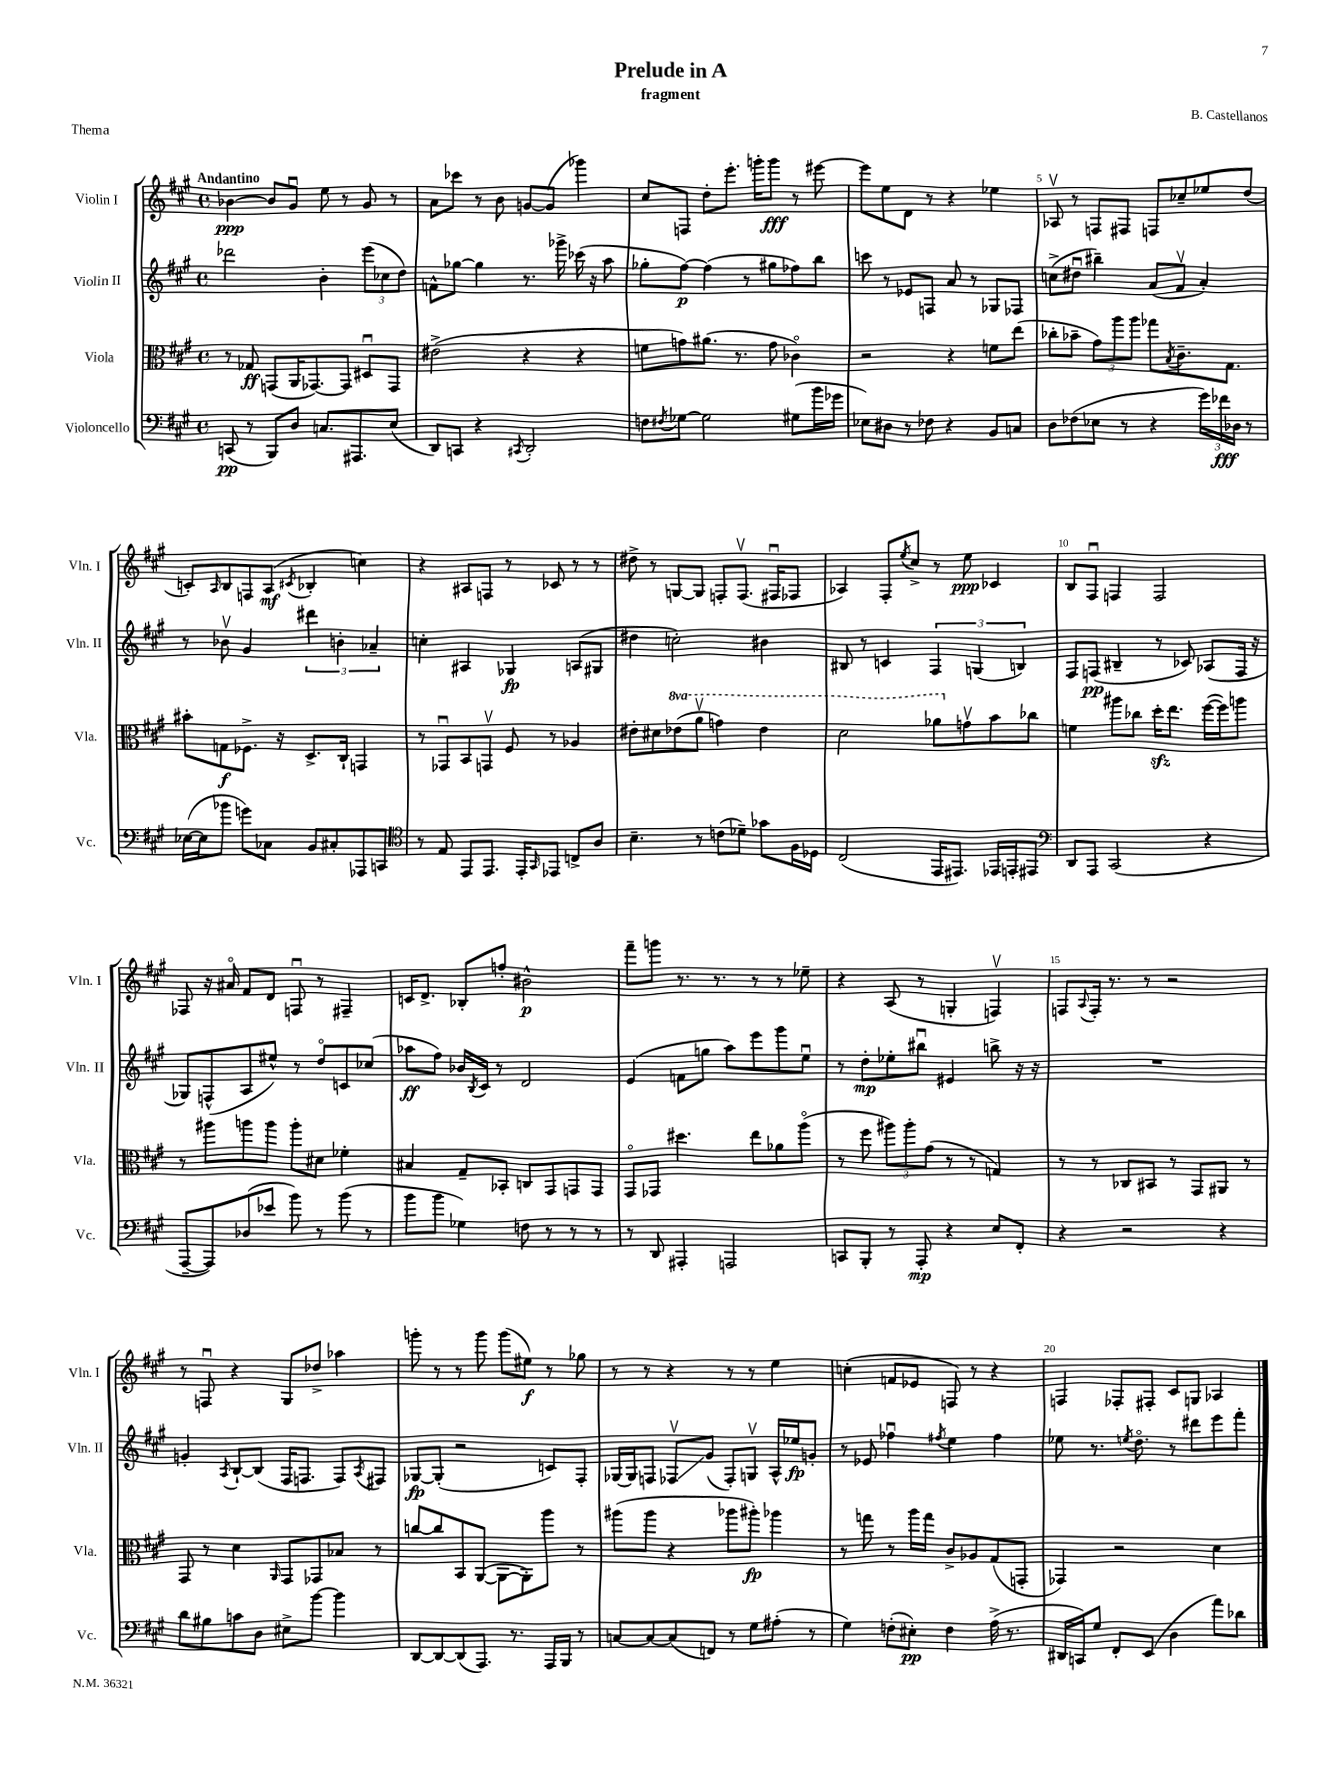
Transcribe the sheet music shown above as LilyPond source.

\header { title = "Prelude in A" composer = "B. Castellanos" subtitle = "fragment" piece = "Thema" }
<<
\new StaffGroup <<
\new Staff = "s0" \with { instrumentName = "Violin I" shortInstrumentName = "Vln. I" } {
    \clef treble \key a \major \defaultTimeSignature \time 4/4 \tempo "Andantino"
    bes'4~\ppp bes'8 gis'8\downbow e''8 r8 gis'8 r8 |
    a'8 ces'''8 r8 b'8 g'8~ g'8( ges'''4) |
    cis''8 f8 d''8-. e'''8.-. g'''16-. g'''8\fff r8 eis'''8~ |
    eis'''8 e''8 d'8 r8 r4 ees''4 |
    aes8\upbow r8 f8 fis8 f8 ces''8-- ees''8 d''8( |
    c'8-.) \grace { a16 } b8 f8 a8\mf( \acciaccatura { cis'8 } bes4-. c''4) |
    r4 ais8 f8 r8 ces'8 r8 r8 |
    dis''8-> r8 g8~ g8 f8-. f8.\upbow( fis16\downbow fes8 |
    aes4) fis8-. \acciaccatura { e''8 } cis''8-> r8 e''8\ppp ces'4 |
    b8 fis8\downbow f4 f2 |
    fes8 r16 ais'16\flageolet fis'8 d'8 f8\downbow r8 fis4-- |
    c'16 d'8.-> bes8-. f''8-. bis'2-^\p |
    fis'''8-- g'''8 r8. r8. r8 r8 ees''8-- |
    r4 a8( r8 g4-. f4\upbow) |
    f8 \appoggiatura { a8 } f16-. r8. r8 r2 |
    r8 f8\downbow r4 gis8 des''8-> aes''4 |
    g'''8-. r8 r8 g'''8 g'''8( eis''8\f) r8 ges''8 |
    r8 r8 r4 r8 r8 e''4 |
    c''4-.( f'8 ees'8 f8) r8 r4 |
    f4 fes8-. fis8-. cis'8 g8 aes4 \bar "|." |
}
\new Staff = "s1" \with { instrumentName = "Violin II" shortInstrumentName = "Vln. II" } {
    \clef treble \key a \major \defaultTimeSignature \time 4/4
    des'''2 b'4-. \tuplet 3/2 { e'''8( ces''8 d''8) } |
    f'8-^ ges''8~ ges''4 r8. ges'''16-> ces'''16( r16 a''8 |
    ges''8-. fis''8~\p) fis''4( r8 gis''8 fes''8) b''8 |
    c'''8 r8 ees'8 f8 a'8 r8 ges8 fes8 |
    c''8->( dis''8\downbow bis''4--) a'8( fis'8\upbow a'4-.) |
    r8 bes'8\upbow gis'4 \tuplet 3/2 { dis'''4 b'4-. aes'4-- } |
    c''4-. ais4 ges4\fp a8( gis8 |
    dis''4 c''2-.) bis'4 |
    bis8 r8 c'4 \tuplet 3/2 { fis4 g4( b4) } |
    fis8 f8\pp( bis4-- r8 ces'8) aes8( f16 r16 |
    ges8) f8-^( a8 eis''8-^) r8 d''8\flageolet c'8 ces''8( |
    aes''8\ff fis''8) bes'16 \acciaccatura { b8 } cis'16 r8 d'2 |
    e'4( f'8 g''8 a''8) e'''8 gis'''8 e''8\downbow |
    r8 d''8-.\mp ees''8-. bis''8\downbow eis'4 b''8-> r16 r16 |
    R1 |
    g'4-. \acciaccatura { a8 } b8~-! b8( fis16 f8. f8) \acciaccatura { a8 } fis8 |
    ges8~\fp ges8-.( r2 c'8) fis8-. |
    ges16~ ges16 f8 fes8\upbow\glissando gis'8( fes8-.) g8\upbow a16-^ ees''16\fp g'8-. |
    r8 ees'8 fes''4\downbow \acciaccatura { fis''8 } e''4 fis''4 |
    ees''8 r8. \acciaccatura { e''8 } d''8.\flageolet r8 dis'''8 e'''8 fis'''8-. \bar "|." |
}
\new Staff = "s2" \with { instrumentName = "Viola" shortInstrumentName = "Vla." } {
    \clef alto \key a \major \defaultTimeSignature \time 4/4 \set Staff.ottavationMarkups = #ottavation-simple-ordinals
    r8 ges8\ff g,8( a,16 ges,8.~) ges,8 dis8\downbow ges,8 |
    eis'2->( r4 r4 |
    f'8 g'8) ais'8.( r8. g'8 ces'4\flageolet) |
    r2 r4 f'8 e''8( |
    ces''8-. bes'8-- \tuplet 3/2 { gis'8) a''8 a''8 } ges''8 \acciaccatura { b8 } cis'8.-- gis8. |
    bis'8-. g8\f fes8.-> r16 d8.-> cis16-! g,4 |
    r8 ges,8\downbow b,8 g,8\upbow fis8 r8 aes4 |
    eis'8-. dis'8 \ottava #1 ees''8( a''8\upbow g''4) ees''4 |
    d''2 aes''8 \ottava #0 g'8\upbow b'8 ces''8 |
    f'4 ais''8 ces''8 d''16-.\sfz e''8. fis''16~( fis''16) a''8 |
    r8 ais''8 a''8 a''8 a''8-. dis'8 fes'4-. |
    bis4 gis8-- bes,8-. c8 gis,8 g,8 g,8 |
    gis,8\flageolet ges,8 dis''4. e''8 aes'8 a''8\flageolet( |
    r8 fis''8 \tuplet 3/2 { ais''8) ais''8-. gis'8( } r8 r8 g4) |
    r8 r8 ces8 bis,8 r8 gis,8 ais,8 r8 |
    gis,8 r8 d'4 \grace { a,16 } gis,8 ges,8 bes8 r8 |
    c''8~ c''8 b,8 a,8~( a,8~ a,8-.) a''8 r8 |
    ais''8( ais''8 r4 aes''8 ais''8-.\fp) aes''4 |
    r8 g''8 r8 a''16 g''16 cis'8-> aes8 gis8( g,8-. |
    ges,4) r2 d'4 \bar "|." |
}
\new Staff = "s3" \with { instrumentName = "Violoncello" shortInstrumentName = "Vc." } {
    \clef bass \key a \major \defaultTimeSignature \time 4/4
    c,8\pp( r8 b,,8) d8 c8. ais,,8. e8( |
    d,8) c,8 r4 \acciaccatura { cis,8 } d,2-. |
    f8 \acciaccatura { fis8 } ges8~ ges2 gis8( b'16 ges'16 |
    ees8) dis8 r8 fes8 r4 b,8 c8 |
    d8 fes8( ees8 r8 r4 \tuplet 3/2 { gis'16) fes'16\fff des16 } r8 |
    ees16~( ees16 bes'8 g'8) ces8 b,8 cis8-. aes,,8 c,8 |
    \clef tenor r8 e8 e,8 e,8. e,16-. \grace { gis,16 } ees,8 c8-> a8 |
    b4.-- r8 c'8( des'8--) ges'8 fis16 des16 |
    cis2( e,16 eis,8.) ees,16 e,16-. eis,8 |
    \clef bass d,8 a,,8 cis,2( r4 |
    a,,8~-- a,,8) des8( ees'8 b'8) r8 b'8( r8 |
    b'8 b'8 ges4) f8 r8 r8 r8 |
    r8 d,8 ais,,4-. a,,2 |
    c,8 b,,8-. r8 a,,8-.\mp r4 e8 fis,8-. |
    r4 r2 r4 |
    d'8 bis8 c'8 d8 eis8-> b'8~ b'4 |
    d,8~ d,8~ d,8( a,,8.) r8. a,,16 b,,16 r8 |
    c8~ c8~ c8( f,8) r8 gis8 ais8-.( r8 |
    gis4) f8-.( eis8-.\pp) f4 a16->( r8. |
    dis,16 c,16) gis8 fis,8-. e,8( d4 a'8) des'8 \bar "|." |
}
>>
>>
\layout { \context { \Score \override BarNumber.break-visibility = ##(#f #t #t) barNumberVisibility = #(every-nth-bar-number-visible 5) } }
